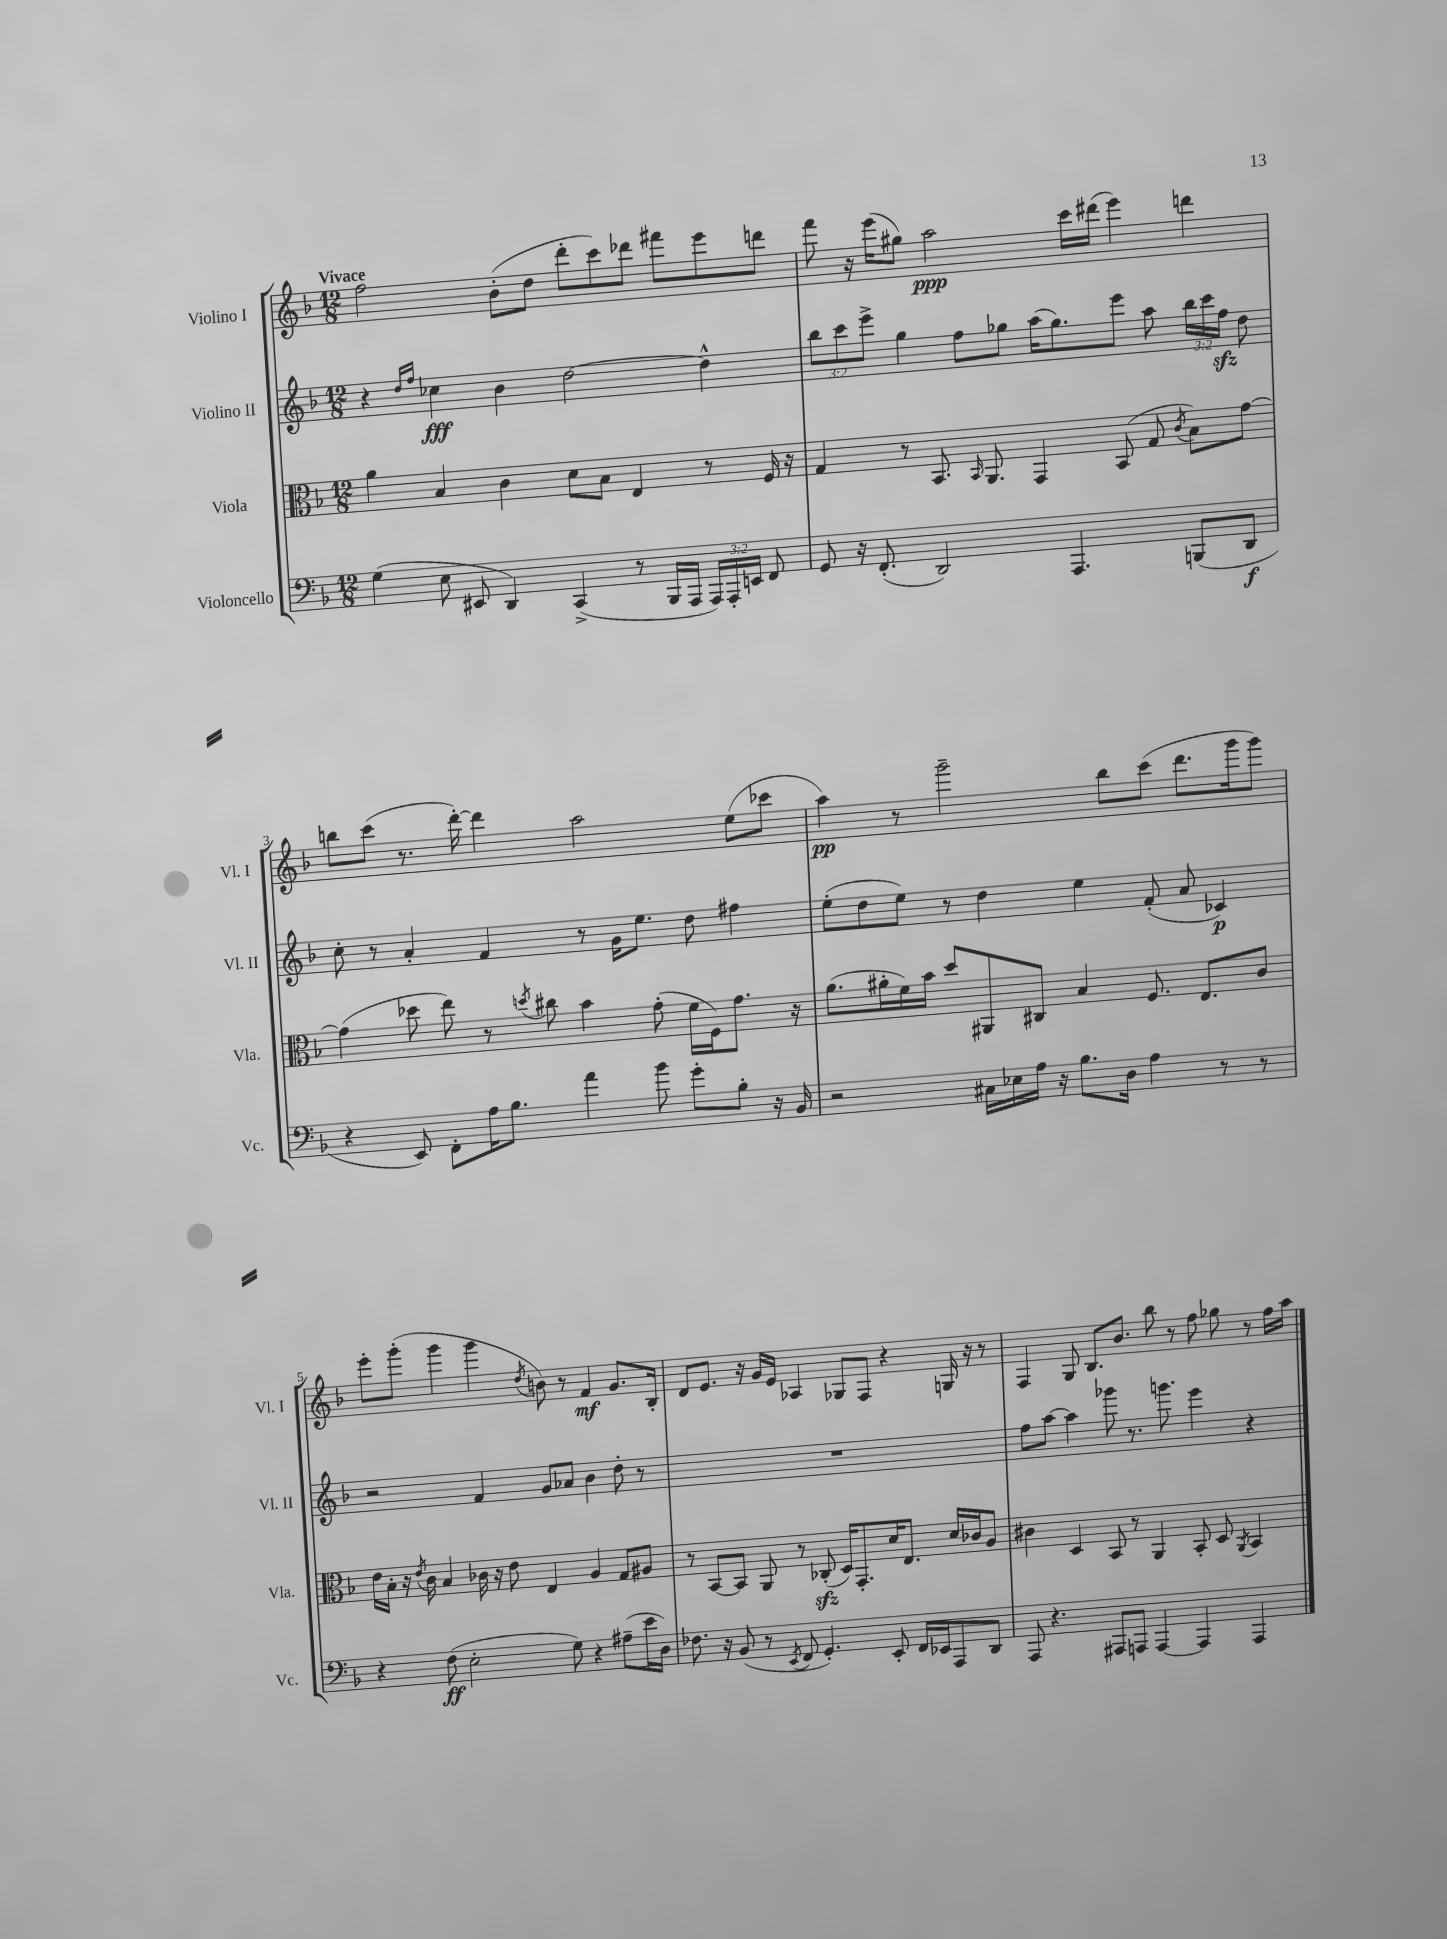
<<
\new StaffGroup <<
\new Staff = "s0" \with { instrumentName = "Violino I" shortInstrumentName = "Vl. I" } {
    \clef treble \key f \major \numericTimeSignature \time 12/8 \tempo "Vivace"
    \autoBeamOff f''2 bes'8[-.( d''8] d'''8[-. c'''8) des'''8] fis'''8[ e'''8 d'''8] |
    f'''8 r16 e'''16[( gis''8]) a''2\ppp c'''16[ dis'''16]( e'''4) d'''4 |
    b''8[ c'''8]( r8. d'''16~-.) d'''4 a''2 e''8[( ces'''8] |
    a''4\pp) r8 g'''2-- bes''8[ c'''8]( d'''8.[ g'''16 g'''8]) |
    e'''8[-. g'''8]-.( g'''4 g'''4 \acciaccatura { d''8 } b'8) r8 f'4\mf g'8.[ bes16]-. |
    d'8[ e'8.] r16 g'16[ e'16] aes4 ges8[ f8] r4 g16 r16 r8 |
    f4 g8 bes8.[ bes'8.] bes''8 r8 f''8 ges''8 r8 f''16[ a''16] \bar "|." |
}
\new Staff = "s1" \with { instrumentName = "Violino II" shortInstrumentName = "Vl. II" } {
    \clef treble \key f \major \numericTimeSignature \time 12/8 \override Staff.TupletNumber.text = #tuplet-number::calc-fraction-text
    \autoBeamOff r4 \grace { d''16[ f''16] } ces''4\fff bes'4 d''2~ d''4-^ |
    \tuplet 3/2 { bes''8[ c'''8 e'''8]-> } g''4 f''8[ ges''8] a''16[( ges''8.) e'''8] a''8 \tuplet 3/2 { bes''16[ c'''16 f''16]\sfz } d''8 |
    c''8-. r8 a'4-. f'4 r8 g'16[ e''8.] d''8 fis''4 |
    e''8[-.( d''8 e''8]) r8 d''4 e''4 f'8-.( a'8 ces'4\p) |
    r2 f'4 g'8[ aes'8] bes'4 d''8-. r8 |
    R1. |
    f''8[ a''8]~ a''4 ges'''8 r8. g'''8. e'''4 r4 \bar "|." |
}
\new Staff = "s2" \with { instrumentName = "Viola" shortInstrumentName = "Vla." } {
    \clef alto \key f \major \numericTimeSignature \time 12/8
    \autoBeamOff a'4 bes4 c'4 d'8[ bes8] e4 r8 f16 r16 |
    g4 r8 bes,8. \grace { bes,16 } a,8. g,4 bes,8( g8 \acciaccatura { c'8 } bes8[) g'8]~ |
    g'4( des''8 e''8) r8 \acciaccatura { d''8 } cis''8 bes'4 g'8-.( f'16[ f16) g'8.] r16 |
    a'8.[( ais'16-. f'16) bes'16] d''8[ ais,8 cis8] bes4 f8. e8.[ c'8] |
    e'16[ bes16]-. r16 \acciaccatura { e'8 } c'16 bes4 ces'16 r16 e'8 e4 a4 g8[ ais8] |
    r8 bes,8[~ bes,8] a,8 r8 ces8-.\sfz( d16[) g,8.-. d'16 e8.] d'16[ ces'16 a8] |
    cis'4 d4 bes,8 r8 a,4 bes,8-. d8 \acciaccatura { a,8 } bes,4 \bar "|." |
}
\new Staff = "s3" \with { instrumentName = "Violoncello" shortInstrumentName = "Vc." } {
    \clef bass \key f \major \numericTimeSignature \time 12/8 \override Staff.TupletNumber.text = #tuplet-number::calc-fraction-text
    \autoBeamOff g4( e8 eis,8 d,4) c,4->( r8 bes,,16[ a,,16] \tuplet 3/2 { a,,16[) a,,16-. e,16] } f,8 |
    g,8 r16 f,8.-.( d,2) a,,4. b,,8[( d,8]\f |
    r4 e,8) f,8[-. a16 bes8.] a'4 bes'8 g'8[-. bes8]-. r16 bes,16 |
    r2 cis16[ ees16 a16] r16 bes8.[ d16] a4 r8 r8 |
    r4 f8\ff( e2-. g8) r4 ais8[--( e'16 d16]) |
    fes8. r16 bes,8( r8 \acciaccatura { e,8 } f,8 g,4.-.) e,8-. f,16[ ees,16 a,,8 d,8] |
    a,,8 r4. ais,,8[ a,,8] a,,4~ a,,4 a,,4 \bar "|." |
}
>>
>>
